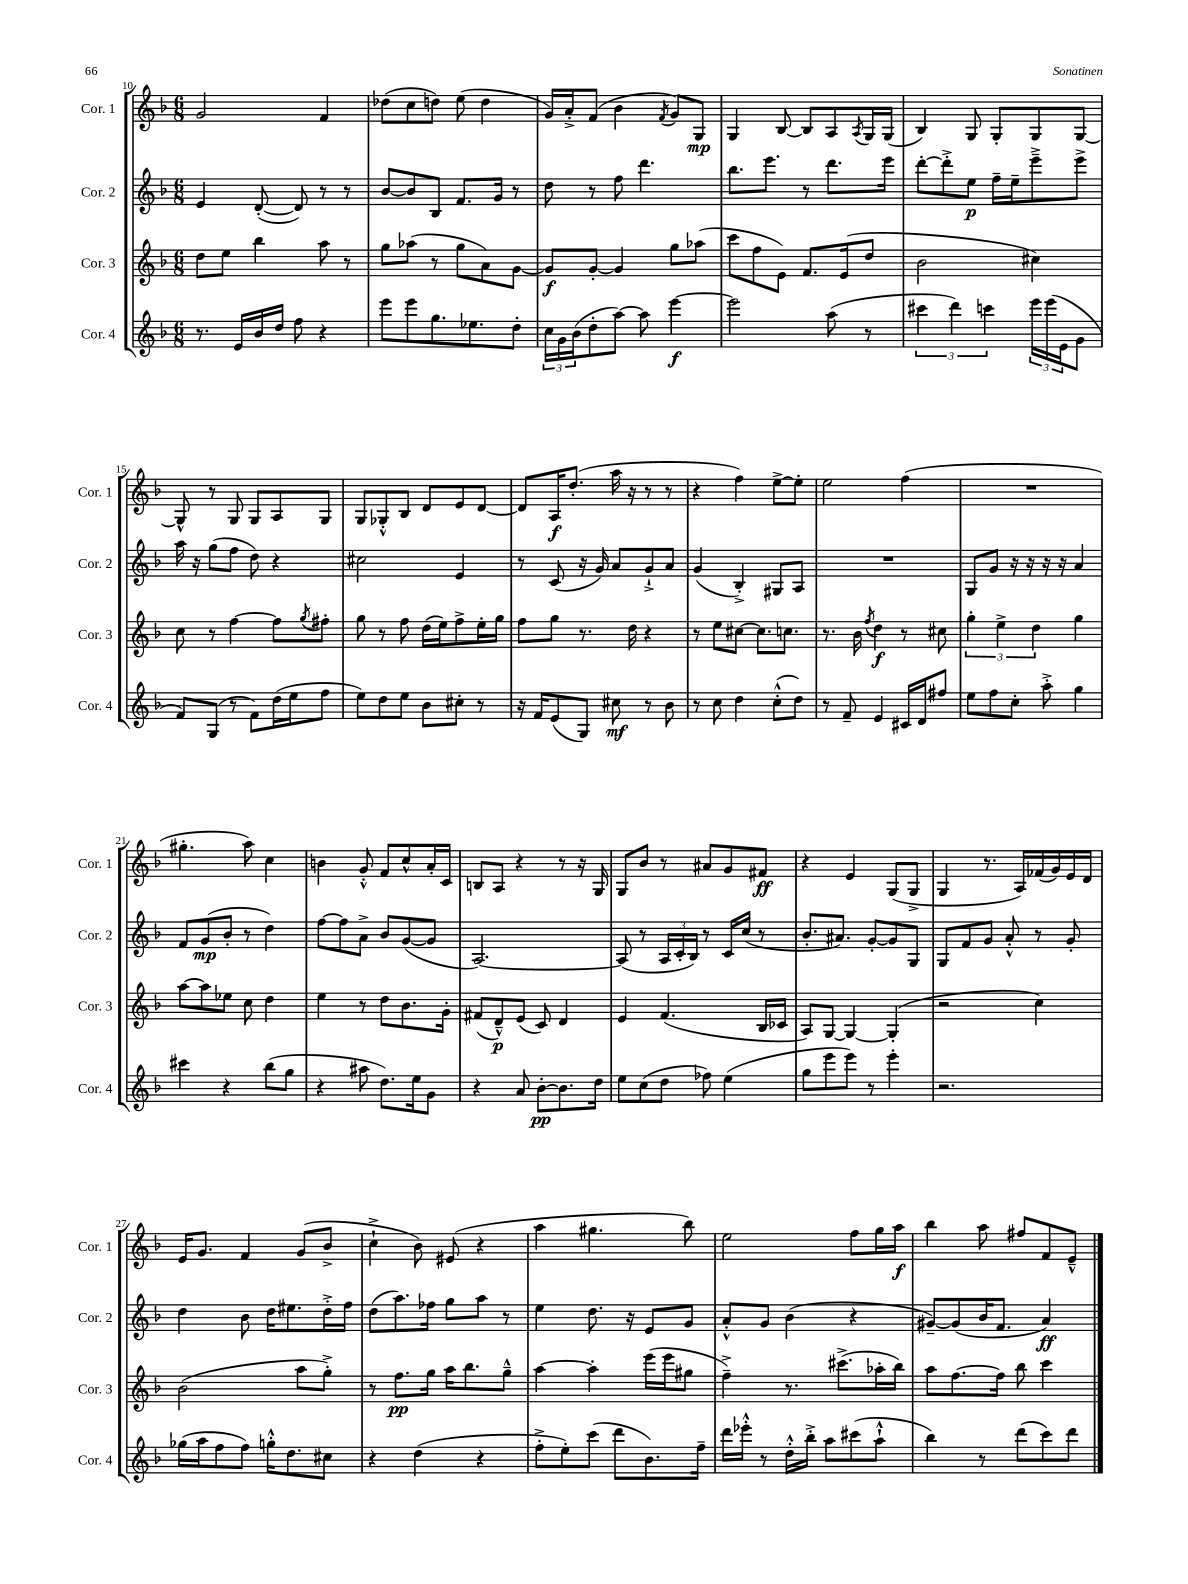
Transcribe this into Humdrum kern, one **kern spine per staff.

**kern	**kern	**kern	**kern
*staff4	*staff3	*staff2	*staff1
*clefG2	*clefG2	*clefG2	*clefG2
*k[b-]	*k[b-]	*k[b-]	*k[b-]
*M6/8	*M6/8	*M6/8	*M6/8
8.r	8dd\L	4e/	2g/
.	8ee\J	.	.
16e/LL	.	.	.
16b-/	4bb-\	([8d'/	.
16dd/JJ	.	.	.
8ff\	.	8d/])	.
4r	8aa\	8r	4f/
.	8r	8r	.
=	=	=	=
8eee\L	8gg\L	[8b-/L	(8dd-\L
8eee\	(8aa-\J	8b-/]	8cc\
8.gg\	8r	8B-/J	8dd\J)
.	8gg\L	8.f/L	(8ee\
8.ee-\	.	.	.
.	8a\)	.	4dd\
.	.	16g/Jk	.
8dd'\J	[8g\J	8r	.
=	=	=	=
24cc\LL	8g/]L	8dd\	16g/LL)
24g\	.	.	.
.	.	.	16a'^/J
(24b-\J	.	.	.
8dd'\	[8g'/J	8r	(8f/J
[8aa\J)	4g/]	8ff\	4b-\
8aa\]	.	4.ddd\	.
.	.	.	8qf/
[4eee\	8gg\L	.	8g/L)
.	(8aa-\J	.	8G/J
=	=	=	=
2eee\]	8ccc\L	8.bb-\L	4G/
.	8ff\	.	.
.	.	8.eee\J	.
.	8e\J)	.	[8B-/
.	8.f/L	8r	8B-/]L
(8aa\	.	8.ddd\L	8A/
.	(16e/k	.	.
.	.	.	8qA/
8r	8dd/J	.	16G/L
.	.	16eee\Jk	(16G/JJ
=	=	=	=
6ccc#\	2b-\	[8ddd'\L	4B-/)
.	.	8ddd'^\]	.
6ddd\)	.	.	.
.	.	8ee\J	8G/
6ccc\	.	.	.
.	.	16ff~\LL	8G'/L
.	.	16ee~\J	.
24eee\LL	4cc#\)	8eee~^\	8G/
(24eee\	.	.	.
24e\J	.	.	.
8g\J	.	8eee^\J	[8G/J
=	=	=	=
8f/L)	8cc\	16aa\	8G^^/]
.	.	16r	.
(8G/J	8r	(8gg\L	8r
8r	[4ff\	8ff\J	8G/
8f\L)	.	8dd\)	8G/L
(16dd\L	8ff\]L	4r	8A/
16ee\J	.	.	.
.	8qgg/	.	.
8ff\J	8ff#'\J	.	8G/J
=	=	=	=
8ee\L)	8gg\	2cc#\	8G/L
8dd\	8r	.	8G-'^^/
8ee\J	8ff\	.	8B-/J
8b-\L	(16dd\LL	.	8d/L
.	16ee\J)	.	.
8cc#'\J	8ff^\	4e/	8e/
8r	16ee'\L	.	[8d/J
.	16gg\JJ	.	.
=	=	=	=
16r	8ff\L	8r	8d/]L
16f/LK	.	.	.
(8e/	8gg\J	(8c/	16A/K
.	.	.	(8.dd'/J
8G/J)	8.r	16r	.
.	.	16g/)	.
8cc#\	.	8a/L	16aa\
.	16dd\	.	16r
8r	4r	8g`^/	8r
8b-\	.	8a/J	8r
=	=	=	=
8r	8r	(4g/	4r
8cc\	8ee\L	.	.
4dd\	[8cc#\J	4B-'^/)	4ff\)
.	8.cc#\]L	.	.
(8cc'^^\L	.	8G#/L	[8ee^\L
.	8.cc\J	.	.
8dd\J)	.	8A/J	8ee'\]J
=	=	=	=
8r	8.r	2.r	2ee\
8f~/	.	.	.
.	16b-\	.	.
.	8qff/	.	.
4e/	4dd\	.	.
16c#/LL	8r	.	(4ff\
16d/J	.	.	.
8ff#/J	8cc#\	.	.
=	=	=	=
8ee\L	6gg'\	8G/L	2.r
8ff\	.	8g/J	.
.	6ee^\	.	.
8cc'\J	.	16r	.
.	.	16r	.
.	6dd\	.	.
8aa'^\	.	16r	.
.	.	16r	.
4gg\	4gg\	4a/	.
=	=	=	=
4ccc#\	[8aa\L	8f/L	4.gg#'\
.	8aa\]	(8g/	.
4r	8ee-\J	8b-'/J	.
.	8cc\	8r	8aa\)
(8bb-\L	4dd\	4dd\)	4cc\
8gg\J	.	.	.
=	=	=	=
4r	4ee\	[8ff\L	4b\
.	.	8ff\]	.
8aa#\	8r	8a^\J	8g'^^/
8.dd\L)	8dd\L	8b-/L	8f/L
.	8.b-\	([8g/	8cc^^/
16ee\k	.	.	.
8g\J	.	8g/]J	16a'/L
.	16g'\Jk	.	16c/JJ
=	=	=	=
4r	(8f#/L	[2.A/)	8B/L
.	8d~^^/)	.	8A/J
8a/	(8e/J	.	4r
[8b-'\L	8c/)	.	.
8.b-\]	4d/	.	8r
.	.	.	16r
16dd\Jk	.	.	16G/
=	=	=	=
8ee\L	4e/	(8A/]	8G/L
(8cc\	.	8r	8b-/J
8dd\J	(4.f/	24A/LL	8r
.	.	24c'/	.
.	.	24B-/JJ)	.
8ff-\)	.	8r	8a#/L
(4ee\	.	16c/LL	8g/
.	.	(16cc/JJ	.
.	16B-/LL	8r	8f#/J
.	16c-/JJ	.	.
=	=	=	=
8gg\L	8A/L)	8.b-'/L	4r
8eee\	[8G/J	.	.
.	.	8.a#/J)	.
8eee\J)	4G/_	.	4e/
8r	.	[8g'/L	.
4eee'\	(4G'/]	8g/]	(8G/L
.	.	8G/J	8G^/J
=	=	=	=
2.r	2r	8G/L	4G/
.	.	8f/	.
.	.	8g/J	8.r
.	.	8a'^^/	.
.	.	.	16A/LL)
.	4cc\)	8r	(16f-/
.	.	.	16g/)
.	.	8g'/	16e/
.	.	.	16d/JJ
=	=	=	=
(16gg-\LL	(2b-\	4dd\	16e/LK
16aa\J	.	.	8.g/J
8ff\	.	.	.
8ff\J)	.	8b-\	4f/
16gg'^^\LK	.	16dd\LK	.
8.dd\	.	8.ee#\	.
.	8aa\L	.	(8g/L
8cc#\J	8gg'^\J)	16dd'^\L	8b-^/J
.	.	16ff\JJ	.
=	=	=	=
4r	8r	(8dd\L	4cc`^\
.	8.ff\L	8.aa\)	.
(4dd\	.	.	8b-\)
.	16gg\Jk	16ff-\Jk	.
.	16aa\LK	8gg\L	(8e#/
.	8.bb-\	.	.
4r	.	8aa\J	4r
.	8gg~^^\J	8r	.
=	=	=	=
8ff'^\L	[4aa\	4ee\	4aa\
8ee'\)	.	.	.
(8ccc\J	4aa'\]	8.dd\	4.gg#\
8ddd\L	.	.	.
.	.	16r	.
8.b-\)	(16eee\LL	8e/L	.
.	16eee\J	.	.
.	8gg#\J	8g/J	8bb-\)
16ff~\Jk	.	.	.
=	=	=	=
16ddd\LL	4ff~^\)	8a'^^/L	2ee\
16eee-'^^\JJ	.	.	.
8r	.	8g/J	.
16dd'^^\LL	8.r	(4b-\	.
16bb-'^\JJ	.	.	.
8aa\L	.	.	.
.	(8.ccc#^\L	.	.
(8ccc#\	.	4r	8ff\L
8aa`^^\J	16aa-'\L	.	16gg\L
.	16bb-\JJ)	.	16aa\JJ
=	=	=	=
4bb-\)	8aa\L	[8g#~/L)	4bb-\
.	[8.ff\	(8g#/]	.
8r	.	16b-/K	8aa\
.	16ff\]Jk	8.f/J	.
(8ddd\L	8bb-\	.	8ff#/L
8ccc\)	4ccc\	4a/)	8f/
8ddd\J	.	.	8e~^^/J
==	==	==	==
*-	*-	*-	*-
